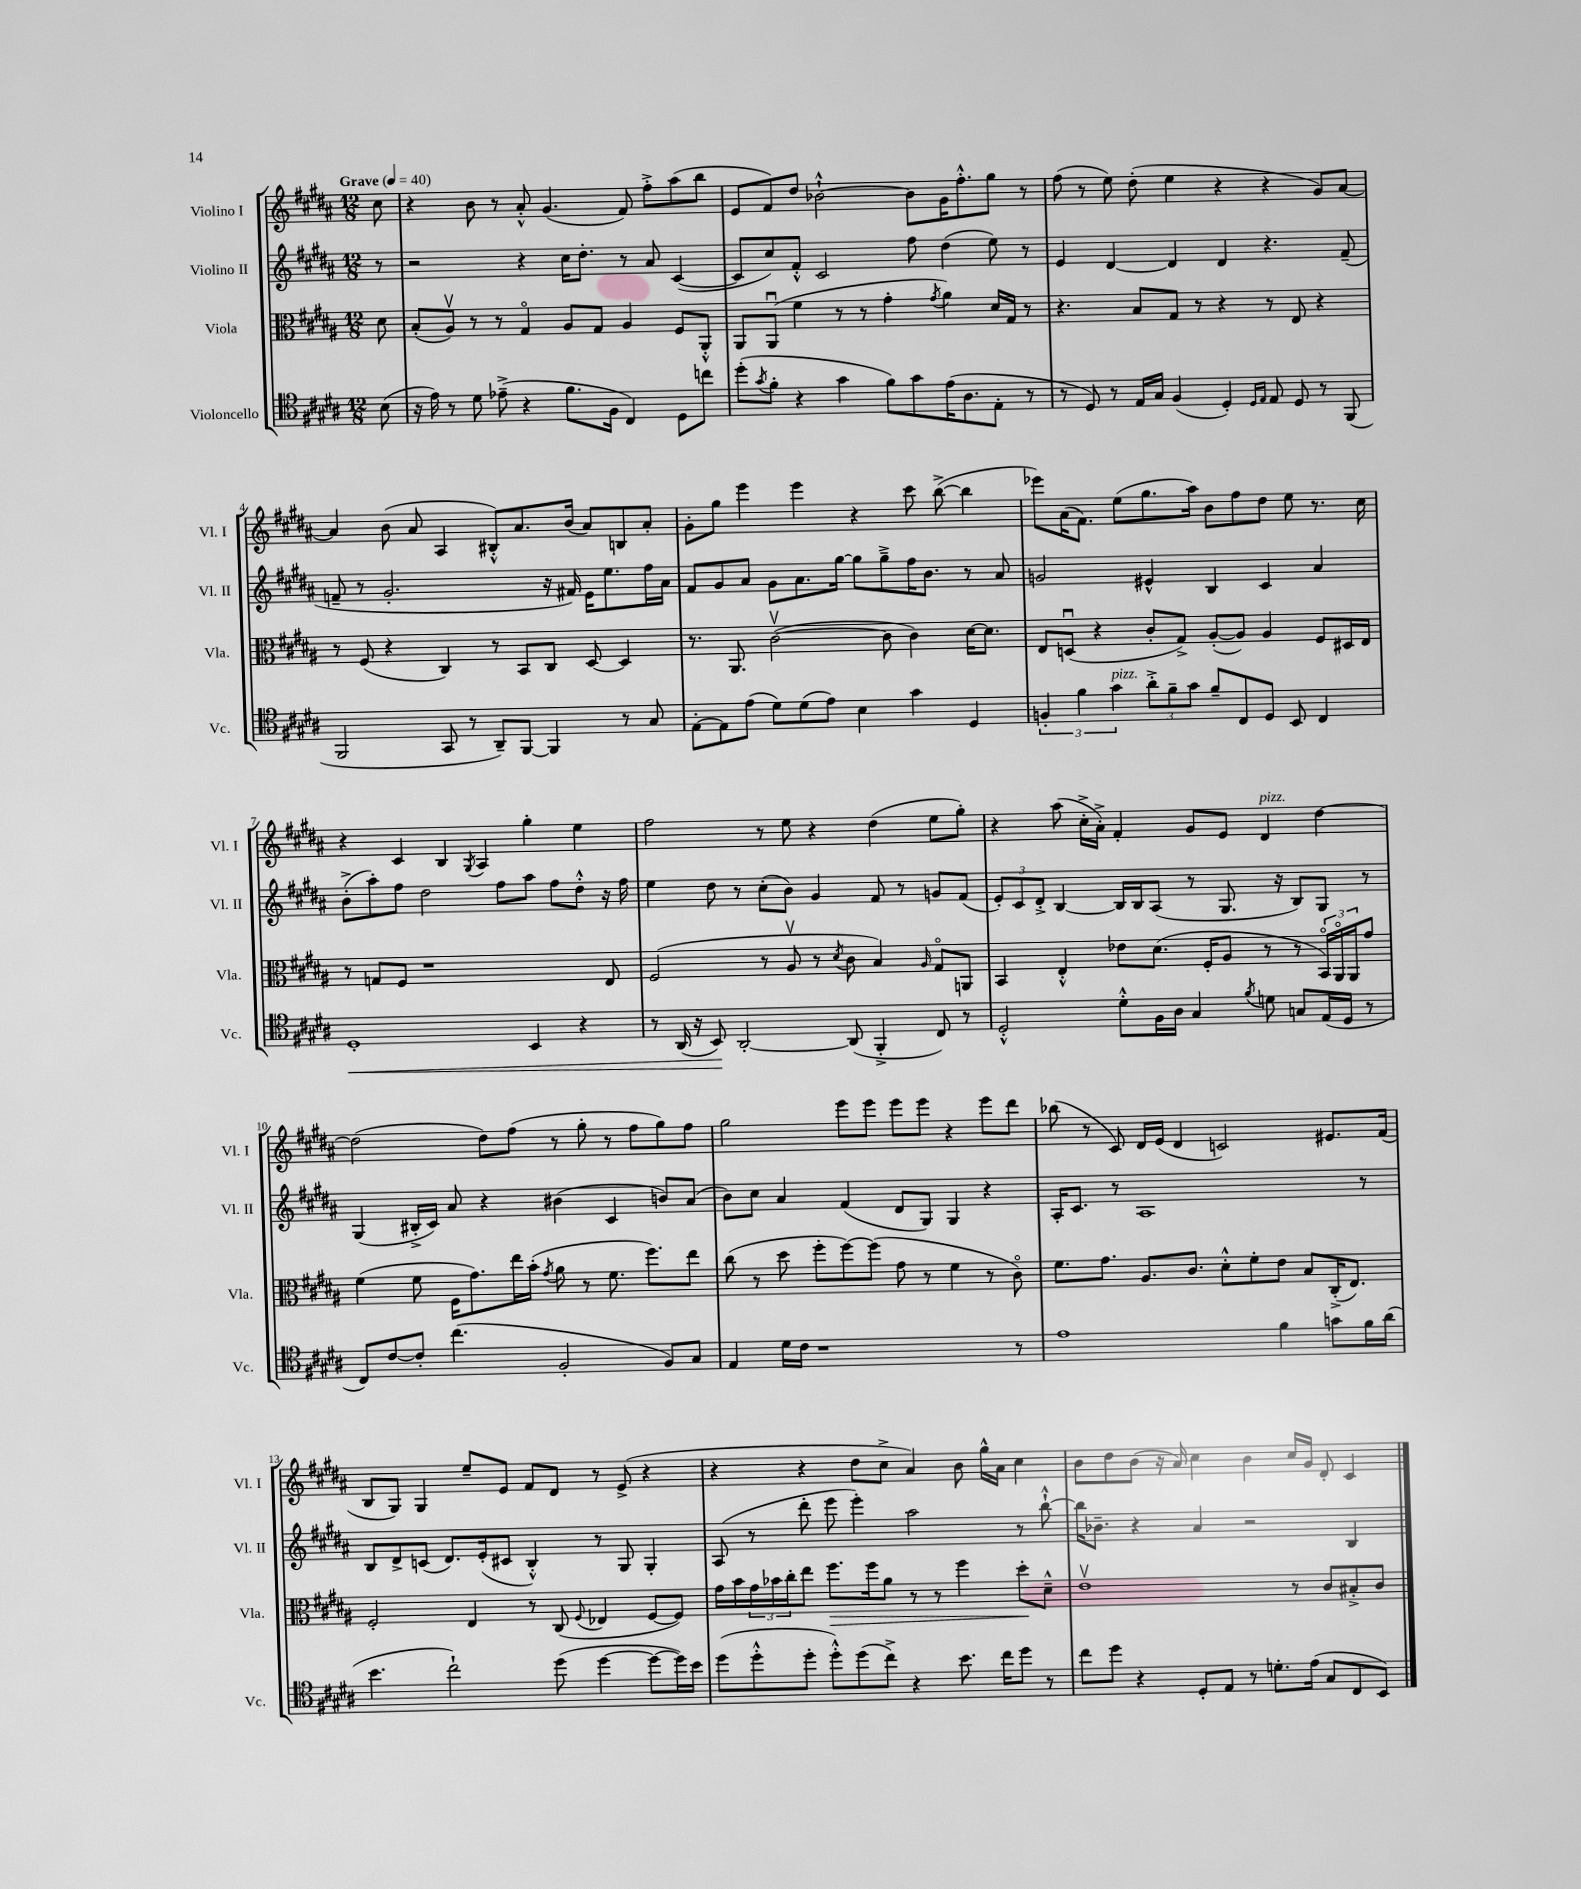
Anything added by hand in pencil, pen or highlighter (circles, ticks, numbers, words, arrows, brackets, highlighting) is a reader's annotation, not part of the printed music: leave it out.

**kern	**dynam	**kern	**dynam	**kern	**kern
*part4	*part4	*part3	*part3	*part2	*part1
*staff4	*staff4	*staff3	*staff3	*staff2	*staff1
*I"Violoncello	*	*I"Viola	*	*I"Violino II	*I"Violino I
*I'Vc.	*	*I'Vla.	*	*I'Vl. II	*I'Vl. I
*clefC4	*	*clefC3	*	*clefG2	*clefG2
*k[f#c#g#d#a#]	*	*k[f#c#g#d#a#]	*	*k[f#c#g#d#a#]	*k[f#c#g#d#a#]
*M12/8	*	*M12/8	*	*M12/8	*M12/8
*MM40	*	*MM40	*	*MM40	*MM40
=	=	=	=	=	=
!	!	!	!	!	!LO:TX:a:B:t=Grave
(8B\	.	8d#\	.	8r	8cc#\
=1	=1	=1	=1	=1	=1
16r	.	(8B'/L	.	2r	4r
16e\)	.	.	.	.	.
8r	.	8A#v/J)	.	.	.
8d#\	.	8r	.	.	8b\
(8e-X~^\	.	8r	.	.	8r
4r	.	4G#/	.	4r	8a#'^^/
.	.	.	.	.	(4.g#/
8.f#\L	.	8A#/L	.	16cc#\KL	.
.	.	.	.	8.dd#'\J	.
.	.	8G#/J	.	.	.
16F#\Jk	.	.	.	.	.
4C#/)	.	4A#/	.	8r	8f#/)
.	.	.	.	8a#/	8ff#'^\L
8D#\L	.	8F#/L	.	([4c#/	(8aa#\
8ccn\J	.	8AA#'^^/J	.	.	8bb\J
=2	=2	=2	=2	=2	=2
(8dd#'\L	.	8AA#/L	.	8c#/L]	8e/L
8qg#/	.	.	.	.	.
8f#'\J	.	(8AA#u/J	.	8cc#/)	8f#/)
4r	.	4f#\	.	8f#'^^/J	8dd#/J
.	.	.	.	2c#/	[2b-X`^^\
4g#\	.	8r	.	.	.
.	.	8r	.	.	.
8f#\L)	.	4g#'\	.	.	.
8g#\	.	.	.	8ff#\	8b-\L]
.	.	8qg#/	.	.	.
(16e\K	.	4a#\)	.	(4dd#\	16g#\K
8.A#\	.	.	.	.	8.ff#'^^\
8E'\J	.	16d#/LL	.	8ee\)	8gg#\J
.	.	16G#/JJ	.	.	.
8r	.	8r	.	8r	8r
=3	=3	=3	=3	=3	=3
8r	.	4.r	.	4e/	(8ff#\
8D#/)	.	.	.	.	8r
8r	.	.	.	[4d#/	8ee\)
16E/LL	.	8B/L	.	.	(8dd#'\
16G#/JJ	.	.	.	.	.
(4F#/	.	8G#/J	.	4d#/]	4ee\
.	.	8r	.	.	.
4D#'/)	.	4r	.	4d#/	4r
16qqD#/LL	.	.	.	.	.
16qqE/JJ	.	.	.	.	.
8E/	.	8r	.	4.r	4r
8D#/	.	8E/	.	.	.
8r	.	4r	.	.	8g#/L)
(8FF#/	.	.	.	(8f#~/	[8a#/J
!!LO:LB:g=z
=4	=4	=4	=4	=4	=4
2FF#/	.	8r	.	8fn~/	4a#/]
.	.	(8F#/	.	8r	.
.	.	4r	.	2.g#'/	(8b\
.	.	.	.	.	8a#/
8GG#/	.	4C#/)	.	.	4A#/
8r	.	.	.	.	.
8AA#~/L)	.	8r	.	.	8B#X'^^/L)
[8FF#/J	.	8BB/L	.	.	8.a#/
4FF#/]	.	8C#/J	.	16r	.
.	.	.	.	16f#X/)	(16b/Jk
.	.	[8D#/	.	16e\KL	8a#/L)
.	.	.	.	8.ee\	.
8r	.	4D#/]	.	.	8Bn/
8G#/	.	.	.	16ff#\L	8a#'/J
.	.	.	.	16a#\JJ	.
=5	=5	=5	=5	=5	=5
[8E'\L	.	8.r	.	8f#/L	8g#'\L
8E\]	.	.	.	8g#/	8gg#\J
.	.	8.AA#/	.	.	.
(8e\J	.	.	.	8a#/J	4eee\
8d#\L)	.	([2c#v\	.	8g#\L	.
(8d#\	.	.	.	8.a#\	4eee\
8e\J)	.	.	.	.	.
.	.	.	.	[16gg#\Jk	.
4B\	.	.	.	8gg#\L]	4r
.	.	8c#\]	.	8gg#~^\	.
4g#\	.	4c#\)	.	16ff#\K	8ccc#\
.	.	.	.	8.b\J	.
.	.	.	.	.	([8bb^\
4D#/	.	[16d#\KL	.	8r	4bb\]
.	.	8.d#\J]	.	.	.
.	.	.	.	8a#/	.
=6	=6	=6	=6	=6	=6
6Fn'/	.	8E/L	.	2gn/	8eee-X\L)
.	.	(8Dnu/J	.	.	(16a#\K
6f#\	.	.	.	.	.
.	.	.	.	.	8.f#\J)
.	.	4r	.	.	.
!LO:TX:a:i:t=pizz.	!	!	!	!	!
6g#\	.	.	.	.	.
.	.	.	.	.	(8ee\L
12a#'^\L	.	8c#'/L	.	4e#X^^/	8.gg#\
12f#~\	.	.	.	.	.
.	.	8G#^/J)	.	.	.
12g#\J	.	.	.	.	.
.	.	.	.	.	16aa#\Jk)
8f#~/L	.	([8A#'/L	.	4B/	8b\L
8C#/	.	8A#/J])	.	.	8ff#\
8D#/J	.	4A#/	.	4c#/	8dd#\J
8BB/	.	.	.	.	8ee\
4C#/	.	8F#/L	.	4a#/	8.r
.	.	16D#X/L	.	.	.
.	.	16E/JJ	.	.	16cc#\
!!LO:LB:g=z
=7	=7	=7	=7	=7	=7
!	!LO:HP:b	!	!	!	!
1D#'	<	8r	.	(8b'^\L	4r
.	.	8Gn/L	.	8aa#'\)	.
.	.	8F#/J	.	8ff#\J	4c#/
.	.	1r	.	2dd#\	.
.	.	.	.	.	4B/
.	.	.	.	.	8qG#/
.	.	.	.	.	4A#/
.	.	.	.	8ff#\L	.
4BB/	.	.	.	8aa#\J	4gg#'\
.	.	.	.	8ff#\L	.
4r	.	.	.	8dd#'^^\J	4ee\
.	.	8E/	.	16r	.
.	.	.	.	16ff#\	.
=8	=8	=8	=8	=8	=8
8r	.	(2F#/	.	4ee\	2ff#\
(16AA#/	.	.	.	.	.
16r	.	.	.	.	.
8BB/)	.	.	.	8dd#\	.
[2AA#'/	[	.	.	8r	.
.	.	8r	.	(8cc#'\L	8r
.	.	8A#v/	.	8b\J)	8ee\
.	.	8r	.	4g#/	4r
.	.	8qd#/	.	.	.
(8AA#/]	.	8c#\	.	.	.
4FF#'^/	.	4B/)	.	8f#/	(4dd#\
.	.	.	.	8r	.
.	.	16qqA#/	.	.	.
8C#/)	.	8G#/L	.	8gn/L	8ee\L
8r	.	8AAn/J	.	(8f#/J	8gg#'\J)
=9	=9	=9	=9	=9	=9
2D#'^^/	.	4BB/	.	12e'/L)	4r
.	.	.	.	12c#/	.
.	.	.	.	12d#'^/J	.
.	.	4E'^^/	.	[4B/	(8aa#\
.	.	.	.	.	16cc#'^\LL
.	.	.	.	.	16a#'^\JJ)
8d#'^^\L	.	8e-X\L	.	16B/LL]	4f#'/
.	.	.	.	16B/J	.
16F#\L	.	(8.d#\J	.	(8A#/J	.
16A#\JJ	.	.	.	.	.
4G#/	.	.	.	8r	8g#/L
.	.	16F#'/KL	.	.	.
.	.	8A#/J	.	8.G#/	8e/J
8qf#/	.	.	.	.	.
!	!	!	!	!	!LO:TX:a:i:t=pizz.
8dn\	.	8r	.	.	4d#/
.	.	.	.	16r	.
8Gn/L	.	8r	.	8B/L)	.
(16E/L	.	24BB/LL)	.	8G#/J	[4dd#\
.	.	24AA#/	.	.	.
16D#/JJ	.	.	.	.	.
.	.	24AA#/J	.	.	.
8r	.	8g#/J	.	8r	.
!!LO:LB:g=z
=10	=10	=10	=10	=10	=10
8C#/L)	.	(4f#\	.	(4G#/	(2dd#\]
[8c#/	.	.	.	.	.
8c#'/J]	.	8f#\	.	16B#X'^/LL	.
.	.	.	.	16c#/JJ)	.
(4.cc#\	.	16F#\KL	.	8a#/	.
.	.	8.g#\)	.	.	.
.	.	.	.	4r	8dd#\L)
.	.	16ee\L	.	.	(8ff#\J
.	.	(16b'\JJ	.	.	.
.	.	8qg#/	.	.	.
2F#'/	.	8a#\	.	(4b#X\	8r
.	.	8r	.	.	8gg#'\
.	.	8.f#\	.	4c#/	8r
.	.	.	.	.	8ff#\L
.	.	8.ff#\L)	.	.	.
8F#/L)	.	.	.	8bn/L)	8gg#\)
8G#/J	.	8ee\J	.	(8a#/J	8ff#\J
=11	=11	=11	=11	=11	=11
4E/	.	(8cc#\	.	8b\L)	2gg#\
.	.	8r	.	8cc#\J	.
16d#\LL	.	8dd#\	.	4a#/	.
16c#\JJ	.	.	.	.	.
1r	.	8ff#'\L	.	.	.
.	.	[8ff#\)	.	(4f#/	8eee\L
.	.	(8ff#\J]	.	.	8eee\J
.	.	8g#\	.	8d#/L	8eee\L
.	.	8r	.	8G#/J)	8eee\J
.	.	4f#\	.	4G#/	4r
.	.	8r	.	4r	8eee\L
8r	.	8c#\)	.	.	8ddd#\J
=12	=12	=12	=12	=12	=12
1e	.	8.f#\L	.	16A#'/KL	(8bb-X\
.	.	.	.	8.c#/J	.
.	.	.	.	.	8r
.	.	8.g#\J	.	.	.
.	.	.	.	8r	8c#/)
.	.	8.A#/L	.	1A#	16d#/LL
.	.	.	.	.	(16e/JJ
.	.	.	.	.	4d#/
.	.	8.c#/J	.	.	.
.	.	8d#'^^\L	.	.	2cn/)
.	.	8f#'\	.	.	.
4f#\	.	8e\J	.	.	.
.	.	8B/L	.	.	.
8gn\L	.	(16C#'^/K	.	.	8.e#X/L
.	.	8.E/J)	.	.	.
16f#\L	.	.	.	8r	.
(16a#\JJ	.	.	.	.	(16f#/Jk
!!LO:LB:g=z
=13	=13	=13	=13	=13	=13
4.b\	.	2F#'/	.	8B/L	8B/L
.	.	.	.	8d#^/	8G#/J)
.	.	.	.	(8cn/J	4G#/
2cc#`\)	.	.	.	8.d#/L)	.
.	.	4E/	.	.	8ee~/L
.	.	.	.	(16e'/k	.
.	.	.	.	8c#X/J	8e/J
.	.	8r	.	4B'^^/)	8f#/L
(8dd#\	.	(8C#/	.	.	8d#/J
.	.	8qqF#/	.	.	.
[4dd#\	.	4E-X/	.	8r	8r
.	.	.	.	8G#/	(8e^/
8dd#\L_	.	[8F#/L	.	4G#'/	4r
16dd#\L])	.	8F#/J])	.	.	.
16b\JJ	.	.	.	.	.
=14	=14	=14	=14	=14	=14
(8dd#\L	.	16g#\LL	.	(8A#/	4r
.	.	16b\	.	.	.
8dd#'^^\	.	24g#\	.	8r	.
.	.	24b-X\	.	.	.
.	.	24cc#'\J	.	.	.
8dd#'\J	.	8ee\J	.	8ddd#'\	4r
!	!	!	!LO:HP:b	!	!
8dd#'^^\L)	.	8.ff#\L	>	8eee\	.
(8dd#\	.	.	.	4eee'\)	8dd#\L
.	.	16ff#\k	.	.	.
8cc#^\J)	.	8a#\J	.	.	8cc#^\J
4r	.	8r	.	2aa#\	4a#/)
.	.	8r	.	.	.
8.b\	.	4ff#\	.	.	8b\
.	.	.	.	.	16gg#^^\LL
16cc#\KL	.	.	.	.	16a#\JJ
8dd#\J	.	8dd#'\L	.	8r	4cc#\
8r	.	8d#~^^\J	]	[8bb`^^\	.
=15	=15	=15	=15	=15	=15
8cc#\L	.	1ev	.	16bb\KL]	8b\L
.	.	.	.	8.b-X~\J	.
8dd#\J	.	.	.	.	8dd#\
4r	.	.	.	4r	(8b\J
.	.	.	.	.	16r
.	.	.	.	.	16a#/)
8D#'/L	.	.	.	4a#/	4cc#\
8E/J	.	.	.	.	.
8r	.	.	.	2r	4b\
8.dn'\L	.	.	.	.	.
.	.	8r	.	.	16cc#/LL
(16e\Jk	.	.	.	.	16g#/JJ
8G#/L	.	8c#/L	.	.	8d#'/
8C#/	.	8B#X'^/	.	4B/	4c#/
8BB/J)	.	8c#/J	.	.	.
==	==	==	==	==	==
*-	*-	*-	*-	*-	*-
